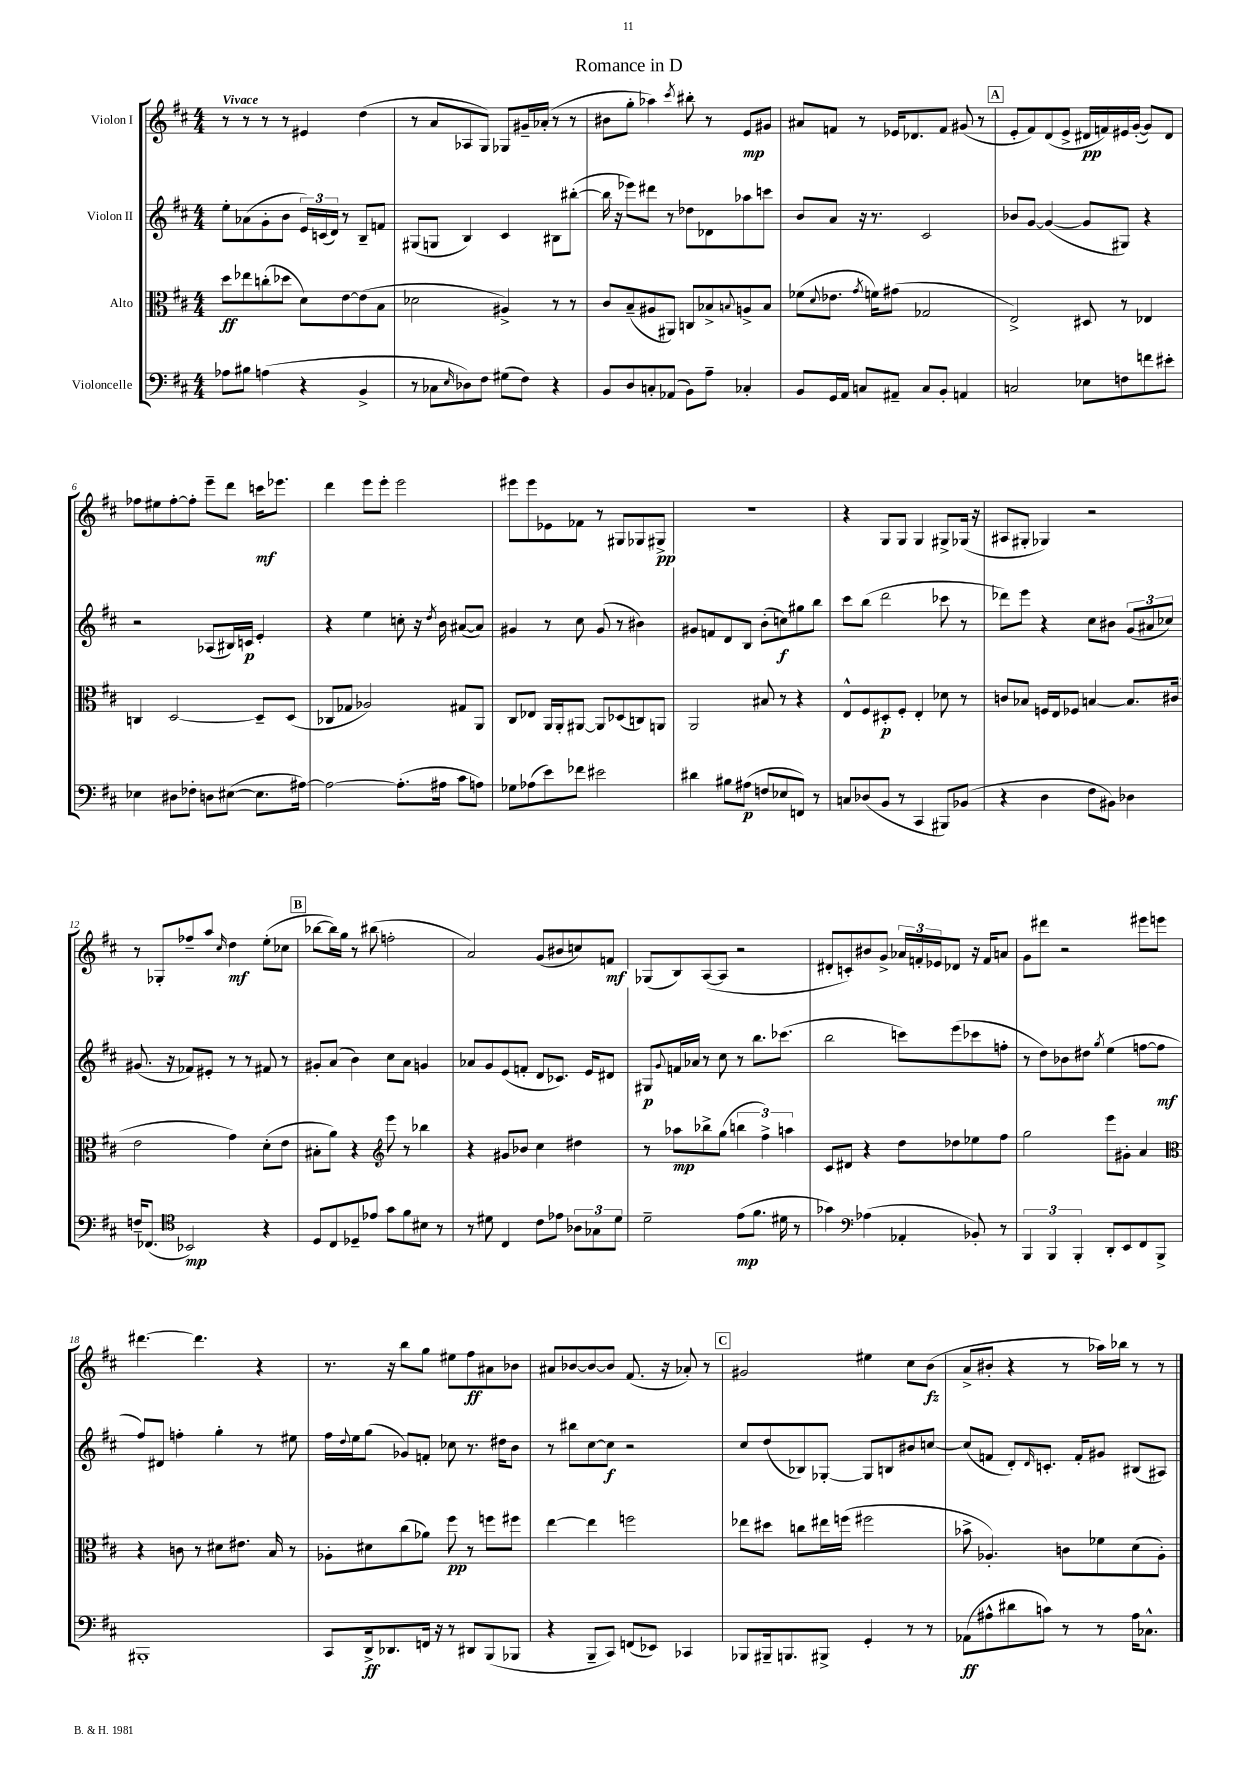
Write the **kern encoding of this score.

**kern	**dynam	**kern	**dynam	**kern	**dynam	**kern	**dynam
*part4	*part4	*part3	*part3	*part2	*part2	*part1	*part1
*staff4	*staff4	*staff3	*staff3	*staff2	*staff2	*staff1	*staff1
*I"Violoncelle	*	*I"Alto	*	*I"Violon II	*	*I"Violon I	*
*clefF4	*	*clefC3	*	*clefG2	*	*clefG2	*
*k[f#c#]	*	*k[f#c#]	*	*k[f#c#]	*	*k[f#c#]	*
*M4/4	*	*M4/4	*	*M4/4	*	*M4/4	*
=1	=1	=1	=1	=1	=1	=1	=1
!	!	!	!	!	!	!LO:TX:a:B:t=Vivace	!
8A-X\L	.	8dd\L	ff	8ee'\L	.	8r	.
8B#X\J	.	8ee-X\	.	(8a-X\	.	8r	.
(4An\	.	(8ccn'\	.	8g'\	.	8r	.
.	.	8dd-X\J	.	8b\J	.	8r	.
4r	.	8d\L)	.	24e/LL)	.	4e#X/	.
.	.	.	.	(24cn/	.	.	.
.	.	.	.	24d/JJ)	.	.	.
.	.	[8e\	.	8r	.	.	.
4BB^/	.	(8e\]	.	8B~/L	.	(4dd\	.
.	.	8B\J	.	8fn/J	.	.	.
=2	=2	=2	=2	=2	=2	=2	=2
8r	.	2d-X\	.	(8G#X/L	.	8r	.
8C-X\L	.	.	.	8Gn/J	.	8a/L	.
16qqE/	.	.	.	.	.	.	.
8D-X\)	.	.	.	4B/)	.	8A-X/	.
8F#\J	.	.	.	.	.	8G/J)	.
(8G#X\L	.	4A#X^/)	.	4c#/	.	8G-X/L	.
8F#\J)	.	.	.	.	.	16g#X~/L	.
.	.	.	.	.	.	(16a-X'/JJ	.
4r	.	8r	.	8B#X\L	.	8r	.
.	.	8r	.	([8bb#X'\J	.	8r	.
=3	=3	=3	=3	=3	=3	=3	=3
8BB/L	.	8c#/L	.	16bb#\]	.	8b#X\L	.
.	.	.	.	16r	.	.	.
8D/	.	(8B~/	.	8eee-X\L)	.	8gg'\J	.
8Cn'/	.	8A#X/	.	8ddd#X\J	.	4aa-X\)	.
(8AA-X/J	.	8AA#X/J)	.	8r	.	.	.
.	.	.	.	.	.	8qccc#/	.
8BB\L)	.	8Cn/L	.	8dd-X\L	.	8bb#X'\	.
8A~\J	.	8B-X^/	.	8d-X\	.	8r	.
.	.	8qqBn/	.	.	.	.	.
4C-X'/	.	8An^/	.	8aa-X\	.	8e/L	mp
.	.	8B/J	.	8cccn\J	.	8g#X/J	.
=4	=4	=4	=4	=4	=4	=4	=4
8BB/L	.	(8f-X\L	.	8b/L	.	8a#X/L	.
.	.	8qqd/	.	.	.	.	.
16GG/L	.	8.e-X\J	.	8a/J	.	8fn/J	.
16AA/JJ	.	.	.	.	.	.	.
8Cn/L	.	.	.	16r	.	8r	.
.	.	8qg/	.	.	.	.	.
.	.	16fn\KL)	.	8.r	.	.	.
8AA#X~/J	.	(8g#X\J	.	.	.	16e-X/KL	.
.	.	.	.	.	.	8.d-X/	.
8C/L	.	2G-X/	.	2c#/	.	.	.
8BB'/J	.	.	.	.	.	8f/J	.
4AAn/	.	.	.	.	.	(8g#X/	.
.	.	.	.	.	.	8r	.
!!LO:REH:place=s1:t=A
=5	=5	=5	=5	=5	=5	=5	=5
2Cn/	.	2E^/)	.	8b-X/L	.	8e'/L	.
.	.	.	.	[8g/J	.	8f#/)	.
.	.	.	.	(4g/_	.	(8d/	.
.	.	.	.	.	.	8e^/J	.
8E-X\L	.	8D#X/	.	8g/L]	.	16d#X/LL	pp
.	.	.	.	.	.	16fn/)	.
8Fn\	.	8r	.	8G#X/J)	.	16e#X/	.
.	.	.	.	.	.	([16g'/JJ	.
8fn\	.	4E-X/	.	4r	.	8g/L])	.
8e#X'\J	.	.	.	.	.	8d#/J	.
!!LO:LB:g=z
=6	=6	=6	=6	=6	=6	=6	=6
4E-X\	.	4Cn/	.	2r	.	8ff-X\L	.
.	.	.	.	.	.	8ee#X\	.
8D#X\L	.	[2D/	.	.	.	[8ff-'\	.
8F-X'\J	.	.	.	.	.	8ff-'\J]	.
8Dn\L	.	.	.	(8A-X/L	.	8eee~\L	.
([8E#X\J	.	.	.	16B#X/L)	.	8ddd\J	.
.	.	.	.	16cn/JJ	p	.	.
8.E#\L]	.	8D~/L]	.	4e'/	.	16cccn\KL	mf
.	.	.	.	.	.	8.eee-X\J	.
.	.	(8D/J	.	.	.	.	.
[16A#X\Jk)	.	.	.	.	.	.	.
=7	=7	=7	=7	=7	=7	=7	=7
2A#\_	.	8C-X/L	.	4r	.	4ddd\	.
.	.	8G-X/J	.	.	.	.	.
.	.	2A-X/)	.	4ee\	.	8eee\L	.
.	.	.	.	.	.	8eee'\J	.
(8.A#'\L]	.	.	.	8ccn'\	.	2eee\	.
.	.	.	.	16r	.	.	.
.	.	.	.	8qdd/	.	.	.
16A#X\Jk	.	.	.	16b\	.	.	.
8c#\L	.	8G#X/L	.	([8a#X/L	.	.	.
8An\J)	.	8AA/J	.	8a#/J])	.	.	.
=8	=8	=8	=8	=8	=8	=8	=8
8G-X\L	.	8C#/L	.	4g#X/	.	8eee#X\L	.
(8A-X\	.	8E-X/J	.	.	.	8eee#\	.
8e\)	.	16AA/LL	.	8r	.	8e-X\	.
.	.	16AA'/J	.	.	.	.	.
8f-X\J	.	[8AA#X/J	.	8cc#\	.	8f-X\J	.
2e#X\	.	8AA#/L]	.	(8g#/	.	8r	.
.	.	(8D-X/	.	8r	.	8G#X/L	.
.	.	8Cn/)	.	4b#X\)	.	8G-X/	.
.	.	8AAn/J	.	.	.	8G#X^/J	pp
=9	=9	=9	=9	=9	=9	=9	=9
4d#X\	.	2AA/	.	8g#X/L	.	1r	.
.	.	.	.	8fn/	.	.	.
8B#X\L	.	.	.	8d/	.	.	.
(8A#X\J	p	.	.	8B/J	.	.	.
8Fn/L	.	8B#X/	.	(8b'\L	.	.	.
8E-X/	.	8r	.	8ccn\)	f	.	.
8FFn/J)	.	4r	.	8gg#X\	.	.	.
8r	.	.	.	8bb\J	.	.	.
=10	=10	=10	=10	=10	=10	=10	=10
8Cn/L	.	8E^^/L	.	8ccc#\L	.	4r	.
(8D-X/	.	8F#/	.	(8bb\J	.	.	.
8BB/J	.	8D#X'/	p	2ddd\	.	8G/L	.
8r	.	8F#'/J	.	.	.	8G/J	.
4CC#/	.	4E'/	.	.	.	4G/	.
8BBB#X/L)	.	8d-X\	.	8ccc-X\	.	8G#X^/L	.
(8BB-X/J	.	8r	.	8r	.	(16G-X/Jk	.
.	.	.	.	.	.	16r	.
=11	=11	=11	=11	=11	=11	=11	=11
4r	.	8cn/L	.	8ddd-X\L)	.	8A#X/L	.
.	.	8B-X/J	.	8eee\J	.	8G#X'/J	.
4D\	.	16Fn/LL	.	4r	.	4G-X/)	.
.	.	16E/J	.	.	.	.	.
.	.	8F-X/J	.	.	.	.	.
8F#\L	.	[4Bn/	.	8cc#\L	.	2r	.
8BB#X\J)	.	.	.	8b#X\J	.	.	.
4D-X\	.	8.B/L]	.	(12g/L	.	.	.
.	.	.	.	12a#X/	.	.	.
.	.	.	.	12cc-X/J)	.	.	.
.	.	(16c#X/Jk	.	.	.	.	.
!!LO:LB:g=z
=12	=12	=12	=12	=12	=12	=12	=12
16Fn~/KL	.	2e\	.	(8.g#X/	.	8r	.
(8.FF-X/J	.	.	.	.	.	.	.
.	.	.	.	.	.	8G-X'/L	.
.	.	.	.	16r	.	.	.
*clefC4	*	*	*	*	*	*	*
2BB-X/)	mp	.	.	8f-X/L)	.	8ff-X~/	.
.	.	.	.	8e#X'/J	.	8aa/J	.
.	.	.	.	.	.	16qqcc#/	.
.	.	4g\)	.	8r	.	4dd\	mf
.	.	.	.	8r	.	.	.
4r	.	(8d'\L	.	8f#X/	.	(8ee'\L	.
.	.	8e\J	.	8r	.	8cc-X\J	.
!!LO:REH:place=s1:t=B
=13	=13	=13	=13	=13	=13	=13	=13
8D/L	.	8B#X'\L	.	8g#X'/L	.	[8bb-X\L	.
8C#/	.	8a\J)	.	(8a/J	.	16bb-\L])	.
.	.	.	.	.	.	16gg\JJ	.
8D-X~/	.	4r	.	4b\)	.	8r	.
8e-X/J	.	.	.	.	.	(8bb#X\	.
*	*	*clefG2	*	*	*	*	*
8g\L	.	8eee\	.	8cc#\L	.	2ffn'\	.
8f#\	.	8r	.	8a\J	.	.	.
8B#X\J	.	4bb-X\	.	4gn/	.	.	.
8r	.	.	.	.	.	.	.
=14	=14	=14	=14	=14	=14	=14	=14
8r	.	4r	.	8a-X/L	.	2a/)	.
8d#X\	.	.	.	8g/	.	.	.
4C#/	.	8g#X/L	.	(8e/	.	.	.
.	.	8b-X/J	.	8fn'/J	.	.	.
8c#\L	.	4cc#\	.	8d/L	.	(8g/L	.
8e-X\J	.	.	.	8.c-X/J)	.	8b#X/	.
12A-X\L	.	4dd#X\	.	.	.	8ccn/)	.
.	.	.	.	16e/KL	.	.	.
12G-X\	.	.	.	.	.	.	.
.	.	.	.	8d#X/J	.	8fn/J	mf
12d#\J	.	.	.	.	.	.	.
=15	=15	=15	=15	=15	=15	=15	=15
2d~\	.	8r	.	8G#X/L	p	(8G-X/L	.
.	.	.	.	8qqg/	.	.	.
.	.	8aa-X\L	mp	16fn/L	.	8B/)	.
.	.	.	.	16a-X/JJ	.	.	.
.	.	8bb-X^\	.	8r	.	([8A/	.
.	.	(8gg\J	.	8cc#\	.	8A/J]	.
(8e\L	mp	6bbn\	.	8r	.	2r	.
8.f#\J	.	.	.	8.bb\L	.	.	.
.	.	6ff#^\)	.	.	.	.	.
16d#X\	.	.	.	(8.ccc-X\J	.	.	.
.	.	6aan\	.	.	.	.	.
8r	.	.	.	.	.	.	.
=16	=16	=16	=16	=16	=16	=16	=16
4g-X\)	.	8c#/L	.	2bb\	.	8d#X'/L	.
.	.	8d#X/J	.	.	.	8cn'/)	.
*clefF4	*	*	*	*	*	*	*
(4A-X\	.	4r	.	.	.	8b#X/	.
.	.	.	.	.	.	8g^/J	.
4AA-X'/	.	8dd\L	.	8cccn\L)	.	24a-X/LL	.
.	.	.	.	.	.	24fn'/	.
.	.	.	.	.	.	24e-X/J	.
.	.	8dd-X\	.	(8eee\	.	8d-X/J	.
8BB-X'/)	.	8ee-X\	.	8ccc-X\	.	16r	.
.	.	.	.	.	.	16f/KL	.
8r	.	8ff#\J	.	8ffn'\J	.	8an/J	.
=17	=17	=17	=17	=17	=17	=17	=17
6BBB/	.	2gg\	.	8r	.	8g\L	.
.	.	.	.	8dd\L)	.	8ddd#X\J	.
6BBB/	.	.	.	.	.	.	.
.	.	.	.	8b-X\	.	2r	.
6BBB'/	.	.	.	.	.	.	.
.	.	.	.	8dd#X\J	.	.	.
.	.	.	.	8qgg/	.	.	.
8DD'/L	.	8eee\L	.	(4ee\	.	.	.
8EE/	.	8g#X'\J	.	.	.	.	.
8FF#/	.	4a/	.	[8ffn\L	.	8eee#X\L	.
8BBB^/J	.	.	.	8ff\J]	mf	8eeen\J	.
!!LO:LB:g=z
=18	=18	=18	=18	=18	=18	=18	=18
*	*	*clefC3	*	*	*	*	*
1BBB#X'	.	4r	.	8ff#/L)	.	[4.ddd#X\	.
.	.	.	.	8d#X/J	.	.	.
.	.	8cn\	.	4ffn'\	.	.	.
.	.	8r	.	.	.	4.ddd#\]	.
.	.	8d#X\L	.	4gg'\	.	.	.
.	.	8.e#X\J	.	.	.	.	.
.	.	.	.	8r	.	4r	.
.	.	16B/	.	.	.	.	.
.	.	8r	.	8ee#X\	.	.	.
=19	=19	=19	=19	=19	=19	=19	=19
8CC#/L	.	8A-X'\L	.	16ff#\LL	.	8.r	.
.	.	.	.	8qqdd/	.	.	.
.	.	.	.	16ee\J	.	.	.
16DD^/k	ff	8d#X\	.	(8gg\J	.	.	.
8.DD-X/	.	.	.	.	.	16r	.
.	.	(8cc#\	.	8g-X/L)	.	8bb\L	.
16FFn/Jk	.	8a-X\J)	.	8fn'/J	.	8gg\J	.
16r	.	.	.	.	.	.	.
8r	.	8ff#\	pp	8cc-X\	.	8ee#X\L	.
8DD#X/L	.	8r	.	8.r	.	8ff#\	ff
(8BBB/	.	8ffn\L	.	.	.	8a#X\	.
.	.	.	.	16dd#X\KL	.	.	.
8BBB-X/J	.	8ff#X\J	.	8b\J	.	8b-X\J	.
=20	=20	=20	=20	=20	=20	=20	=20
4r	.	[4ee\	.	8r	.	8a#X/L	.
.	.	.	.	8bb#X\L	.	[8b-X/	.
8BBB~/L	.	4ee\]	.	[8cc#\	.	8b-/_	.
8CC#/J)	.	.	.	8cc#\J]	f	8b-/J]	.
(8FFn/L	.	2ffn\	.	2r	.	(8.f#/	.
8EE-X/J)	.	.	.	.	.	.	.
.	.	.	.	.	.	16r	.
4CC-X/	.	.	.	.	.	8a-X'/)	.
.	.	.	.	.	.	8r	.
!!LO:REH:place=s1:t=C
=21	=21	=21	=21	=21	=21	=21	=21
8BBB-X/L	.	8ee-X\L	.	8cc#/L	.	2g#X/	.
16BBB#X~/k	.	8dd#X\J	.	(8dd/	.	.	.
8.BBBn/	.	.	.	.	.	.	.
.	.	8ccn\L	.	8B-X/)	.	.	.
8BBB#X^/J	.	16ee#X\L	.	[8G-X'/J	.	.	.
.	.	(16ffn\JJ	.	.	.	.	.
4GG'/	.	2ff#X\	.	8G-/L]	.	4ee#X\	.
.	.	.	.	8Bn/	.	.	.
8r	.	.	.	8b#X/	.	8cc#\L	.
8r	.	.	.	[8ccn/J	.	(8b\J	fz
=22	=22	=22	=22	=22	=22	=22	=22
(8AA-X\L	ff	8b-X^\	.	(8cc/L]	.	8a^/L	.
8A#X^^\	.	4.A-X'/)	.	8fn/J	.	8b#X'/J	.
8d#X\	.	.	.	8d'/L)	.	4r	.
.	.	.	.	16qqd/	.	.	.
8cn\J)	.	.	.	8.cn'/J	.	.	.
8r	.	8cn\L	.	.	.	8r	.
.	.	.	.	16f'/KL	.	.	.
8r	.	8f-X\	.	8g#X/J	.	16aa-X\LL)	.
.	.	.	.	.	.	16bb-X\JJ	.
16A#\KL	.	(8d\	.	(8B#X/L	.	8r	.
8.C-X^^\J	.	.	.	.	.	.	.
.	.	8A-'\J)	.	8A#X/J)	.	8r	.
==	==	==	==	==	==	==	==
*-	*-	*-	*-	*-	*-	*-	*-
